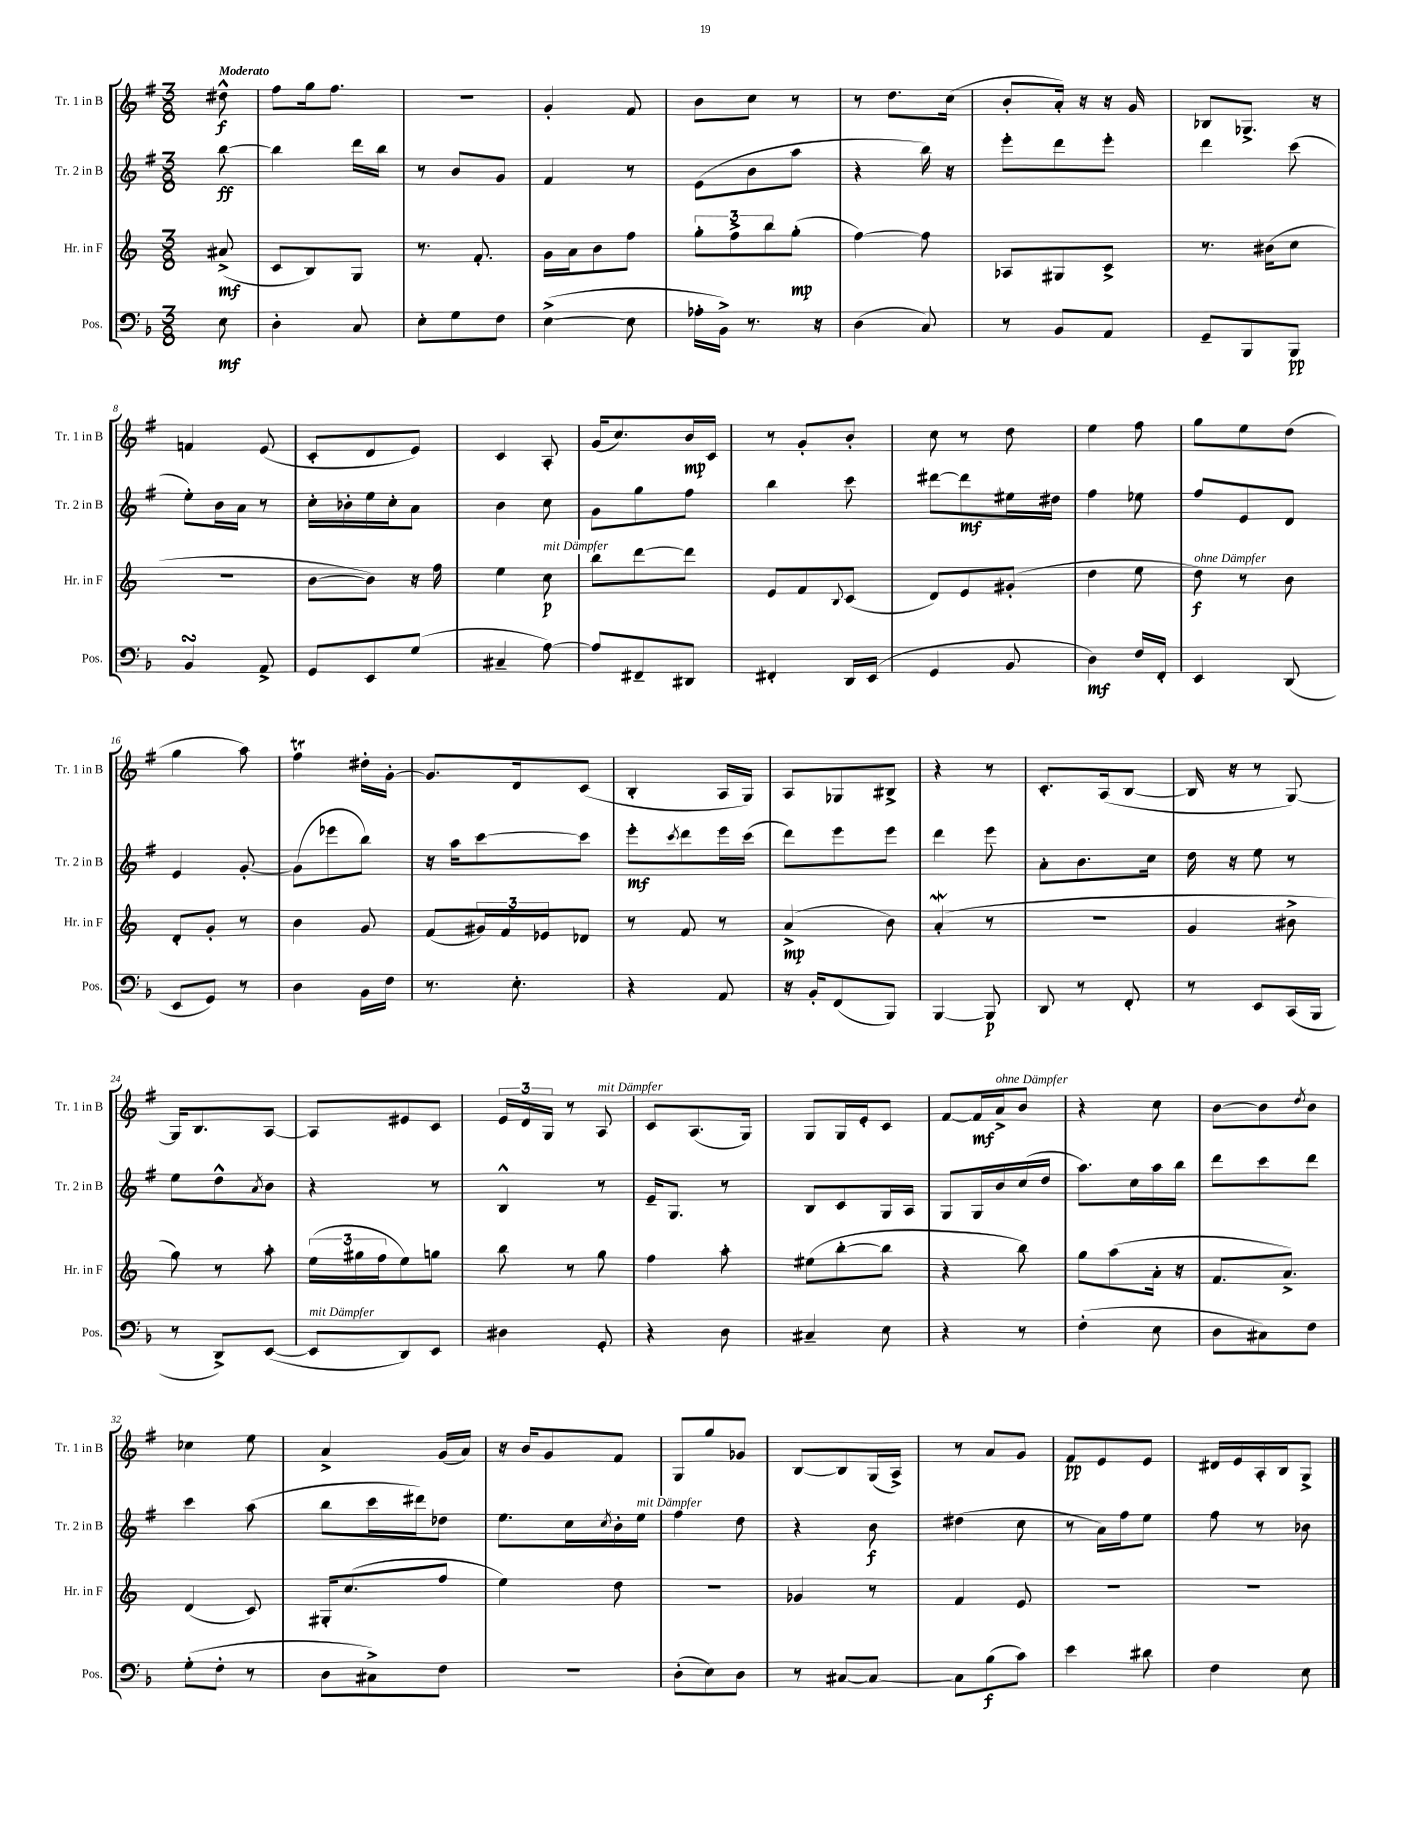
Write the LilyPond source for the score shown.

<<
\new StaffGroup <<
\new Staff = "s0" \with { instrumentName = "Tr. 1 in B" shortInstrumentName = "Tr. 1 in B" } {
    \clef treble \key g \major \numericTimeSignature \time 3/8 \partial 8 \tempo "Moderato"
    dis''8-^\f |
    fis''8 g''16 fis''8. |
    R4. |
    g'4-. fis'8 |
    b'8 c''8 r8 |
    r8 d''8. c''16( |
    b'8-. a'16-.) r16 r16 g'16 |
    bes8 ges8.-> r16 |
    f'4 e'8( |
    c'8-. d'8 e'8) |
    c'4 a8-. |
    g'16( c''8.) b'16\mp c'16 |
    r8 g'8-. b'8-. |
    c''8 r8 d''8 |
    e''4 fis''8 |
    g''8 e''8 d''8( |
    g''4 a''8) |
    fis''4\trill dis''16-. g'16~-. |
    g'8. d'16 c'8( |
    b4-. a16 g16) |
    a8 ges8 bis8-> |
    r4 r8 |
    c'8.-. a16( b8~ |
    b16 r16 r8 g8~) |
    g16 b8. a8~ |
    a8 eis'8 c'8 |
    \tuplet 3/2 { e'16 d'16 g16 } r8 a8^\markup { \italic "mit Dämpfer" } |
    c'8 a8.( g16) |
    g8 g16 e'16-. c'8 |
    fis'8~ fis'16\mf a'16->^\markup { \italic "ohne Dämpfer" } b'8 |
    r4 c''8 |
    b'8~ b'8 \acciaccatura { d''8 } b'8 |
    ces''4 e''8 |
    a'4-> g'16( a'16) |
    r16 b'16 g'8 fis'8 |
    g8 g''8 ges'8 |
    b8~ b8 g16( a16->) |
    r8 a'8 g'8 |
    fis'8\pp e'8 e'8 |
    dis'16 e'16 a16-. b16 g8-> \bar "|." |
}
\new Staff = "s1" \with { instrumentName = "Tr. 2 in B" shortInstrumentName = "Tr. 2 in B" } {
    \clef treble \key g \major \numericTimeSignature \time 3/8 \partial 8
    b''8~\ff |
    b''4 d'''16 b''16 |
    r8 b'8 g'8 |
    fis'4 r8 |
    e'8( b'8 a''8 |
    r4 b''16) r16 |
    e'''8-. d'''8 e'''8-. |
    d'''4 c'''8( |
    e''8-.) b'16 a'16 r8 |
    c''16-. bes'16-. e''16 c''16-. a'8 |
    b'4 c''8 |
    g'8 g''8 fis''8 |
    b''4 c'''8 |
    dis'''8~ dis'''8\mf eis''16 dis''16 |
    fis''4 ees''8 |
    fis''8 e'8 d'8 |
    e'4 g'8~-. |
    g'8( ees'''8 b''8) |
    r16 a''16 c'''8~ c'''8 |
    e'''8-.\mf \acciaccatura { c'''8 } d'''8 e'''16 c'''16( |
    d'''8) e'''8 e'''8 |
    d'''4 e'''8 |
    a'8-. b'8. c''16 |
    d''16 r16 e''8 r8 |
    e''8 d''8-^ \acciaccatura { a'8 } b'8 |
    r4 r8 |
    b4-^ r8 |
    e'16-- g8. r8 |
    b8 c'8 g16 a16 |
    g8 g16 b'16 c''16( d''16 |
    a''8.) c''16 a''16 b''16 |
    d'''8 c'''8 d'''8 |
    c'''4 a''8( |
    b''8 c'''16 dis'''16) des''8 |
    e''8. c''16 \acciaccatura { c''8 } b'16-. e''16^\markup { \italic "mit Dämpfer" } |
    fis''4 d''8 |
    r4 b'8\f |
    dis''4( c''8 |
    r8 a'16) fis''16 e''8 |
    fis''8 r8 bes'8 \bar "|." |
}
\new Staff = "s2" \with { instrumentName = "Hr. in F" shortInstrumentName = "Hr. in F" } {
    \clef treble \key c \major \numericTimeSignature \time 3/8 \partial 8
    ais'8->\mf( |
    c'8 b8) g8 |
    r8. f'8.-. |
    g'16 a'16 b'8 f''8 |
    \tuplet 3/2 { g''8-. f''8-> b''8 } g''8-.\mp( |
    f''4~) f''8 |
    aes8 gis8 c'8-> |
    r8. bis'16( c''8 |
    R4. |
    b'8~ b'8) r16 f''16 |
    e''4 c''8\p^\markup { \italic "mit Dämpfer" } |
    b''8 d'''8~ d'''8 |
    e'8 f'8 \appoggiatura { b8 } c'8( |
    d'8) e'8 gis'8-.( |
    d''4 e''8 |
    d''8\f^\markup { \italic "ohne Dämpfer" }) r8 b'8 |
    d'8-. g'8-. r8 |
    b'4 g'8 |
    f'8( \tuplet 3/2 { gis'16) f'16 ees'16 } des'8 |
    r8 f'8 r8 |
    a'4->\mp( b'8) |
    a'4-.\mordent( r8 |
    r4. |
    g'4 bis'8-> |
    g''8) r8 a''8-. |
    \tuplet 3/2 { e''16( gis''16 f''16 } e''8) g''8 |
    b''8 r8 g''8 |
    f''4 a''8-. |
    eis''8( b''8~-. b''8 |
    r4 b''8) |
    g''8 a''8( a'16-. r16 |
    f'8. a'8.->) |
    d'4( c'8) |
    gis16-. c''8.( f''8 |
    e''4) d''8 |
    R4. |
    ges'4 r8 |
    f'4 e'8 |
    R4. |
    R4. \bar "|." |
}
\new Staff = "s3" \with { instrumentName = "Pos." shortInstrumentName = "Pos." } {
    \clef bass \key f \major \numericTimeSignature \time 3/8 \partial 8
    e8\mf |
    d4-. c8 |
    e8-. g8 f8 |
    e4~->( e8 |
    aes16-. bes,16->) r8. r16 |
    d4( c8) |
    r8 bes,8 a,8 |
    g,8-- bes,,8 bes,,8\pp |
    bes,4\turn a,8-> |
    g,8 e,8 g8( |
    cis4-- a8~) |
    a8 fis,8-- dis,8 |
    fis,4-. d,16 e,16( |
    g,4 bes,8 |
    d4\mf) f16 f,16-. |
    e,4 d,8( |
    e,8 g,8) r8 |
    d4 bes,16 f16 |
    r8. e8.-. |
    r4 a,8 |
    r16 bes,16-. f,8( bes,,8) |
    bes,,4~ bes,,8\p |
    d,8 r8 f,8-. |
    r8 e,8 c,16( bes,,16 |
    r8 d,8->) e,8~( |
    e,8^\markup { \italic "mit Dämpfer" } d,8) e,8 |
    dis4 g,8-. |
    r4 d8 |
    cis4-- e8 |
    r4 r8 |
    f4-.( e8 |
    d8 cis8) f8 |
    g8-.( f8-. r8 |
    d8 cis8->) f8 |
    r4. |
    d8-.( e8) d8 |
    r8 cis8~ cis8~ |
    cis8 bes8\f( c'8) |
    e'4 dis'8 |
    f4 e8 \bar "|." |
}
>>
>>
